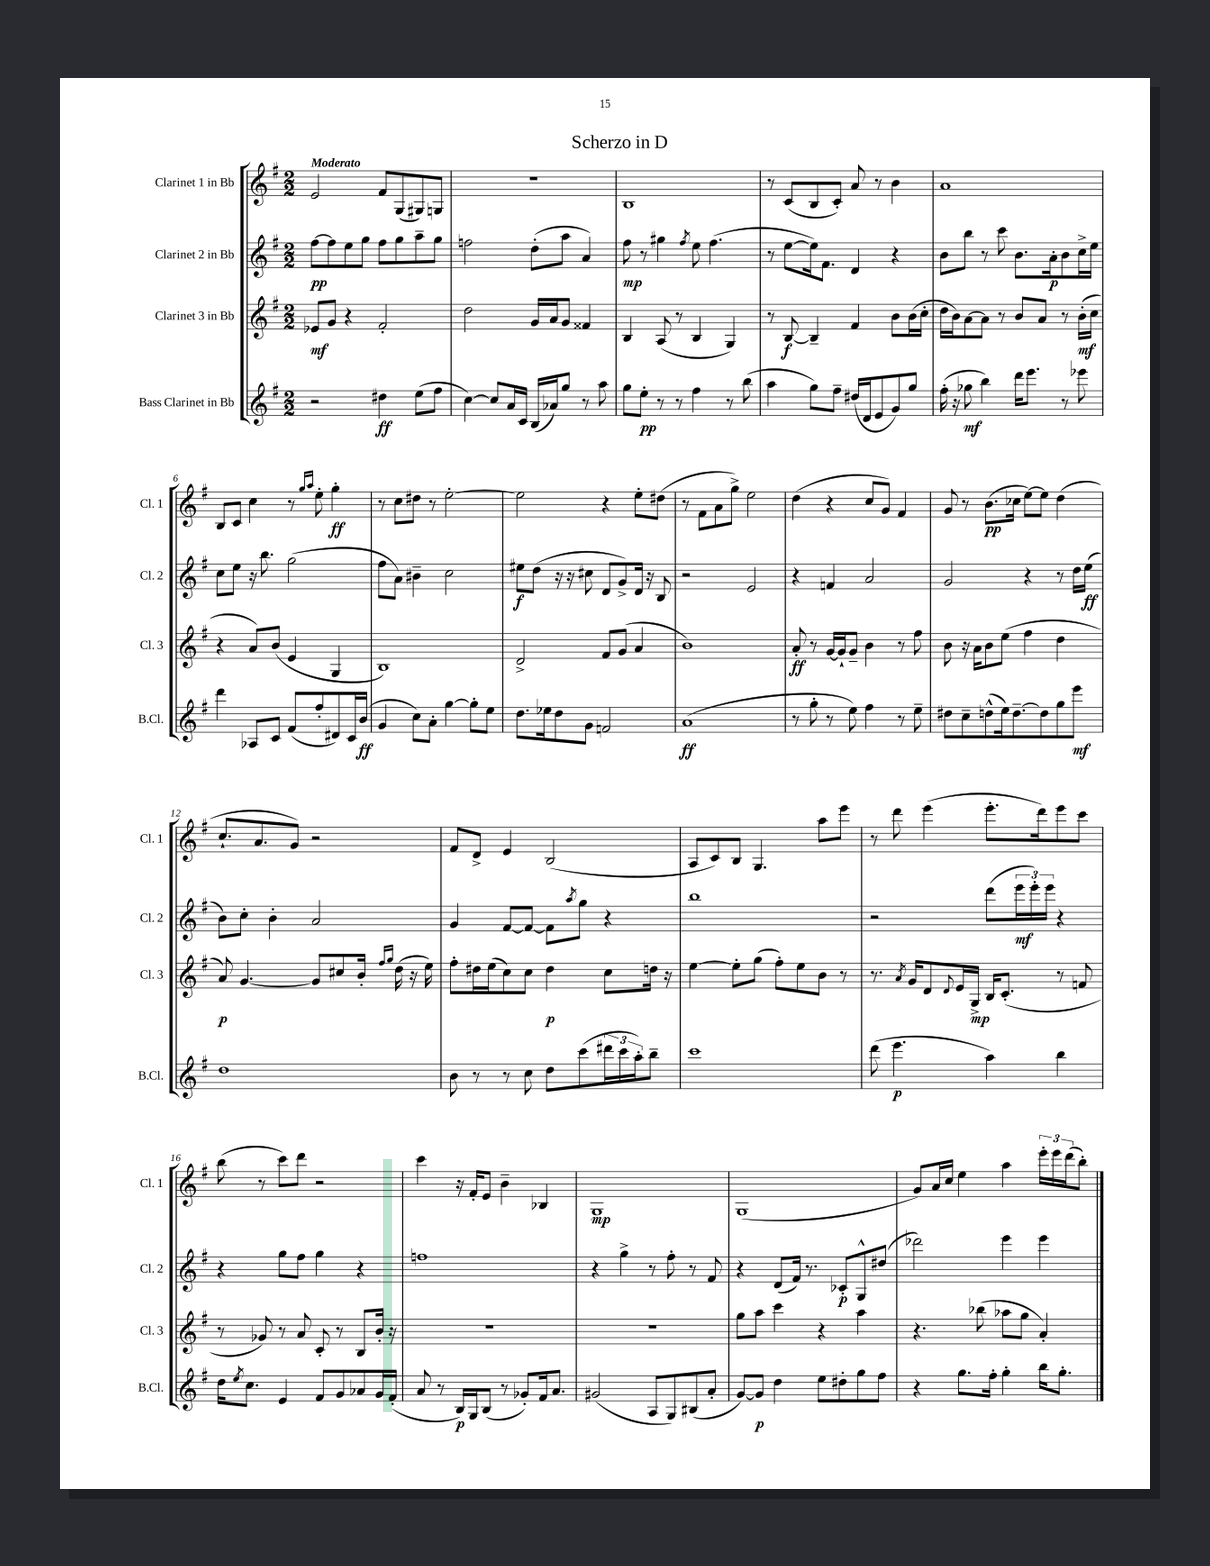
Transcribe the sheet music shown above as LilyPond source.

\header { title = "Scherzo in D" }
<<
\new StaffGroup <<
\new Staff = "s0" \with { instrumentName = "Clarinet 1 in Bb" shortInstrumentName = "Cl. 1" } {
    \clef treble \key g \major \numericTimeSignature \time 2/2 \tempo "Moderato"
    e'2 fis'8 g8( gis8) g8 |
    r1 |
    b1 |
    r8 c'8( b8 c'8-.) a'8 r8 b'4 |
    a'1 |
    b8 c'8 c''4 r8 \grace { g''16 a''16 } e''8-. g''4-.\ff |
    r8 c''8 dis''8 r8 e''2~-. |
    e''2 r4 e''8-. dis''8( |
    r8 fis'8 a'8 g''8->) e''2 |
    d''4( r4 c''8 g'8) fis'4 |
    g'8 r8 b'8.\pp( ces''16 e''8~) e''8 d''4( |
    c''8.-! a'8. g'8) r2 |
    fis'8 d'8-> e'4 b2( |
    a8 c'8) b8 g4. a''8 e'''8 |
    r8 d'''8 e'''4( e'''8.-. d'''16) e'''8 c'''8 |
    b''8( r8 c'''8) d'''8 r2 |
    c'''4 r16 fis'16-. e'8 b'4-- bes4 |
    g1\mp |
    g1( |
    g'8) a'16 c''16 e''4 a''4 \tuplet 3/2 { e'''16-. e'''16 d'''16( } b''8-.) \bar "|." |
}
\new Staff = "s1" \with { instrumentName = "Clarinet 2 in Bb" shortInstrumentName = "Cl. 2" } {
    \clef treble \key g \major \numericTimeSignature \time 2/2
    fis''8~\pp fis''8 e''8 g''8 fis''8 g''8 a''8-- g''8 |
    f''2 d''8-.( a''8 a'4) |
    fis''8\mp r8 gis''4 \acciaccatura { fis''8 } e''8 fis''4.( |
    r8 e''8~ e''16) fis'8. d'4 r4 |
    b'8 b''8 r8 c'''8 b'8. a'16-.\p b'8 c''16-> e''16 |
    c''8 e''8 r16 b''8. g''2( |
    fis''8 a'8) bis'4-- c''2 |
    eis''8\f d''8( r16 r16 cis''8 d'8 g'8->) d'16 r16 b8 |
    r2 e'2 |
    r4 f'4 a'2 |
    g'2 r4 r8 d''16 e''16\ff( |
    b'8) c''8-. b'4-. a'2 |
    g'4 fis'8~ fis'8~ fis'8 \acciaccatura { a''8 } g''8 r4 |
    b''1 |
    r2 d'''8( \tuplet 3/2 { e'''16\mf e'''16-.) e'''16 } r4 |
    r4 g''8 fis''8 g''4 r4 |
    f''1 |
    r4 g''4-> r8 fis''8-. r8 fis'8 |
    r4 d'8( fis'16) r8. ces'8-.\p g8-^ dis''8( |
    des'''2) e'''4 e'''4 \bar "|." |
}
\new Staff = "s2" \with { instrumentName = "Clarinet 3 in Bb" shortInstrumentName = "Cl. 3" } {
    \clef treble \key g \major \numericTimeSignature \time 2/2
    ees'8\mf g'8 r4 fis'2-. |
    d''2 g'16 a'16 g'8 fisis'4 |
    b4 a8( r8 b4 g4) |
    r8 b8~\f b4-- fis'4 b'8 b'16( c''16-. |
    d''16 b'16) a'8~ a'8 r8 b'8 a'8 r8 b'16-.\mf( c''16 |
    r4 a'8) b'8( e'4 g4 |
    b1) |
    d'2-> fis'8 g'8( a'4 |
    b'1) |
    a'8-.\ff r8 g'16~ g'16-! g'8-- b'4 r8 fis''8 |
    b'8 r16 a'16 b'8 e''8( fis''4 d''4 |
    a'8\p) g'4.~ g'8 cis''8 b'16-. \grace { fis''16 g''16 } d''16( r16 e''16) |
    fis''8-. dis''16 e''16( c''8) c''8 dis''4\p c''8 d''16 r16 |
    e''4~ e''8-. g''8( fis''8-.) e''8 b'8 r8 |
    r8. \acciaccatura { a'8 } g'16 d'8 \appoggiatura { d'8 } e'16 g16->\mp b16 c'8.-.( r8 f'8 |
    r8 ges'8) r8 a'8 c'8-. r8 b8 b'16-. r16 |
    r1 |
    R1 |
    g''8 a''8 c'''4 r4 a''4 |
    r4. bes''8( aes''8 g''8 a'4-.) \bar "|." |
}
\new Staff = "s3" \with { instrumentName = "Bass Clarinet in Bb" shortInstrumentName = "B.Cl." } {
    \clef treble \key g \major \numericTimeSignature \time 2/2
    r2 dis''4\ff e''8( fis''8 |
    c''4~) c''8 a'16 c'16 b16( aes'16) g''8 r8 a''8 |
    g''8 e''8-.\pp r8 r8 fis''4 r8 b''8( |
    a''4 g''8) fis''8-- dis''16( d'16 e'8 g'8) g''8 |
    fis''16-.( r16 ges''8\mf b''4) d'''16 e'''8. r8 ees'''8 |
    d'''4 aes8 c'8 fis'8( fis''8-. dis'8) c'16 b'16\ff( |
    g'4 c''8) a'8-. g''4~ g''8-. e''8 |
    d''8. ees''16 d''8 g'8 f'2 |
    a'1\ff( |
    r8 g''8-. r8 e''8) fis''4 r8 e''8-- |
    dis''8 c''8-- d''8-^( e''16) d''8.~-- d''8 g''8 e'''8\mf |
    d''1 |
    b'8 r8 r8 c''8 d''8 c'''8( \tuplet 3/2 { dis'''16 c'''16 a''16-.) } b''8-- |
    c'''1 |
    d'''8( e'''4.\p a''4) b''4 |
    d''16 \acciaccatura { e''8 } c''8. e'4 fis'8 g'8 aes'8 g'16 fis'16-.( |
    a'8 r8 b16\p) g16 b8( r8 ges'8-.) fis'16 a'8. |
    gis'2( a8 g8) bis8( a'8-. |
    g'8~) g'8\p d''4 e''8 dis''8-. g''8 fis''8 |
    r4 g''8. fis''16-. g''4-. b''16 g''8.-. \bar "|." |
}
>>
>>
